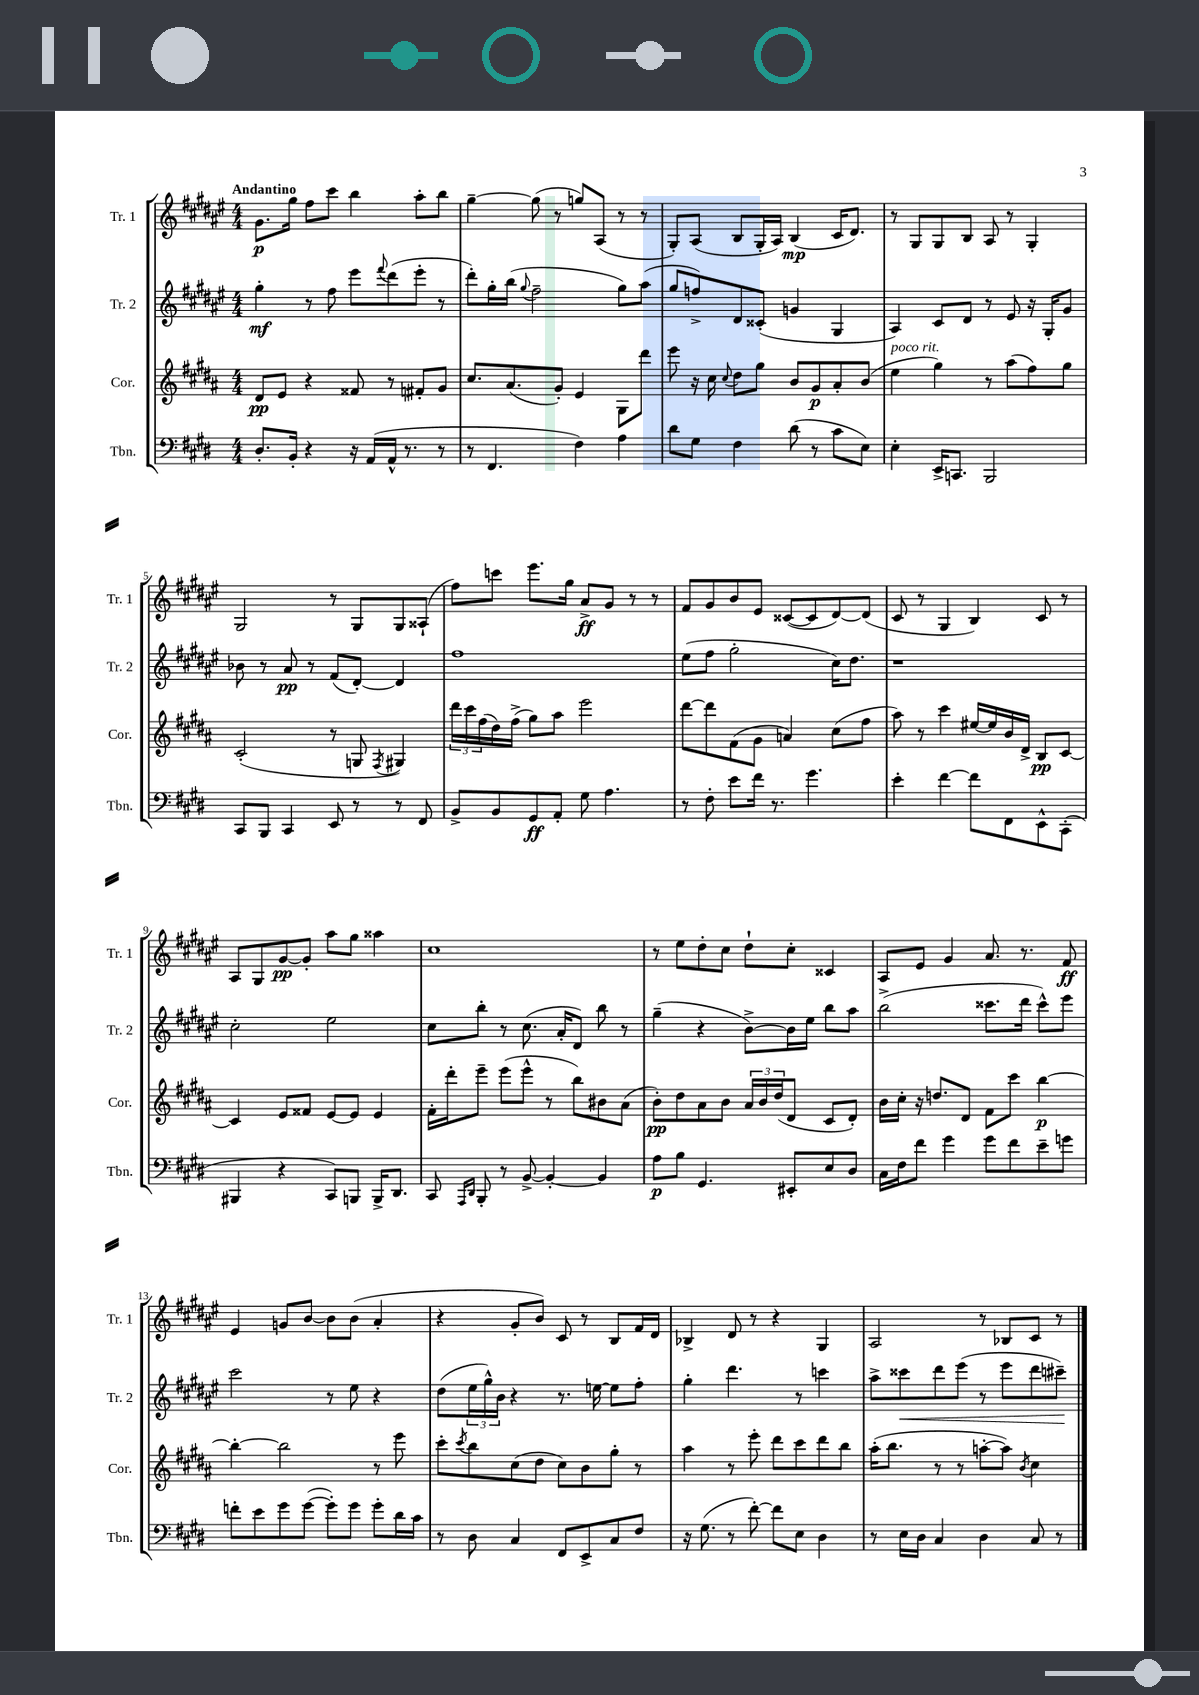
<<
\new StaffGroup <<
\new Staff = "s0" \with { instrumentName = "Tr. 1" shortInstrumentName = "Tr. 1" } {
    \clef treble \key fis \major \numericTimeSignature \time 4/4 \tempo "Andantino"
    gis'8.\p gis''16 fis''8 cis'''8 b''4 ais''8-. b''8 |
    gis''4~-- gis''8( r8 g''8) ais8( r8 r8 |
    gis8-.) ais8( b8 gis16-. ais16) b4\mp( cis'16 dis'8.) |
    r8 gis8 gis8 b8 ais8 r8 gis4-. |
    gis2 r8 gis8 gis8 aisis8-!( |
    fis''8) c'''8 eis'''8. gis''16 ais'8->\ff gis'8 r8 r8 |
    fis'8 gis'8 b'8 eis'8 cisis'8~( cisis'8 dis'8~) dis'8( |
    cis'8 r8 gis4 b4) cis'8 r8 |
    ais8 gis8 gis'8~\pp gis'8-. ais''8 gis''8 aisis''4 |
    cis''1 |
    r8 eis''8 dis''8-. cis''8 dis''8-! cis''8-. cisis'4 |
    ais8 eis'8 gis'4 ais'8. r8. fis'8\ff |
    eis'4 g'8 b'8~ b'8 b'8( ais'4-. |
    r4 gis'8-. b'8) cis'8 r8 b8 fis'16 dis'16 |
    bes4-> dis'8 r8 r4 gis4 |
    ais2 r8 bes8 cis'8 r8 \bar "|." |
}
\new Staff = "s1" \with { instrumentName = "Tr. 2" shortInstrumentName = "Tr. 2" } {
    \clef treble \key fis \major \numericTimeSignature \time 4/4
    gis''4-.\mf r8 fis''8 eis'''8 \appoggiatura { fis'''8 } dis'''8( eis'''8-. r8 |
    dis'''8-.) gis''16-. b''16( \appoggiatura { gis''8 } fis''2-- gis''8) ais''8( |
    gis''8 f''8->) dis'8 cisis'8-.( g'4 gis4 |
    ais4) cis'8 dis'8 r8 eis'8 r16 gis16-. gis'8 |
    bes'8 r8 ais'8\pp r8 fis'8( dis'8~-.) dis'4 |
    fis''1 |
    eis''8( fis''8 gis''2-. cis''16) dis''8. |
    r1 |
    cis''2-. eis''2 |
    cis''8 b''8-. r8 cis''8.( ais'16-. dis'8) b''8 r8 |
    gis''4--( r4 b'8~->) b'16 eis''16 b''8 ais''8 |
    b''2->( cisis'''8. dis'''16 cisis'''8-^) eis'''8 |
    cis'''2 r8 eis''8 r4 |
    dis''8( \tuplet 3/2 { eis''16 gis''16-^) b'16 } r4 r8. e''16~ e''8 fis''8-. |
    gis''4-. dis'''4. r8 c'''4 |
    ais''8-> cisis'''8\< dis'''8 eis'''8( r8 eis'''8 dis'''8 cis'''8--\!) \bar "|." |
}
\new Staff = "s2" \with { instrumentName = "Cor." shortInstrumentName = "Cor." } {
    \clef treble \key b \major \numericTimeSignature \time 4/4
    dis'8\pp e'8 r4 fisis'8 r8 fis'8-. gis'8 |
    cis''8. ais'8.( gis'8-.) e'4 gis8 dis'''8 |
    e'''8 r16 cis''16 \appoggiatura { cis''8 } dis''8 gis''8 b'8 gis'8\p ais'8-. b'8( |
    e''4^\markup { \italic "poco rit." } gis''4) r8 ais''8( fis''8) gis''8 |
    cis'2-.( r8 g8 \acciaccatura { fis8 } gis4) |
    \tuplet 3/2 { dis'''16 cis'''16 fis''16( } dis''16) fis''16->( gis''8) ais''8 e'''2 |
    dis'''8~ dis'''8 fis'8( gis'8 a'4) cis''8( fis''8 |
    ais''8) r8 cis'''4 eis''16~ eis''16 b'16 dis'16-> b8\pp cis'8~ |
    cis'4 e'8 fisis'8 e'8~ e'8 e'4 |
    fis'16-. dis'''16-. e'''8-- e'''8( e'''8-^ r8 b''8) bis'8 ais'8( |
    b'8-.\pp) dis''8 ais'8 b'8 \tuplet 3/2 { ais'16 b'16 dis''16( } dis'8 cis'8 dis'8-.) |
    b'16 cis''16-. r16 d''8. dis'8 fis'8 cis'''8 b''4~\p |
    b''4~-. b''2 r8 e'''8 |
    cis'''8-. \acciaccatura { cis'''8 } b''8 cis''8( dis''8 cis''8) b'8 gis''8-. r8 |
    ais''4 r8 e'''8-. dis'''8 cis'''8 dis'''8 b''8 |
    ais''16-.( b''8. r8 r8 a''8~-. a''8) \acciaccatura { b'8 } cis''4 \bar "|." |
}
\new Staff = "s3" \with { instrumentName = "Tbn." shortInstrumentName = "Tbn." } {
    \clef bass \key e \major \numericTimeSignature \time 4/4
    dis8.-. b,16-. r4 r16 a,16( a,16-^ r8. r8 |
    r8 fis,4. fis4) a4 |
    dis'8 gis8 fis4 dis'8( r8 cis'8 e8) |
    e4-. e,16-> c,8. b,,2 |
    cis,8 b,,8 cis,4 e,8 r8 r8 fis,8 |
    b,8-> b,8 gis,8\ff a,8-. gis8 a4. |
    r8 fis8-. e'8 fis'16 r8. gis'4. |
    e'4-. fis'4~ fis'8 fis,8 e,8-^ cis,8-.( |
    bis,,4 r4 cis,8) b,,8 b,,16-> dis,8. |
    cis,8 \grace { a,,16 dis,16 } b,,8-. r8 b,8~-> b,4~-. b,4 |
    a8\p b8 gis,4. eis,8-. e8 dis8 |
    cis16 fis16 fis'8 gis'4 gis'8 fis'8 e'8-- g'8 |
    f'8-. e'8 gis'8 gis'8~( gis'8-.) gis'8 gis'8-. dis'16 cis'16 |
    r8 dis8 cis4 fis,8 e,8-> cis8 fis8 |
    r16 gis8.( r8 fis'8~-.) fis'8 e8 dis4 |
    r8 e16 dis16 cis4 dis4 cis8 r8 \bar "|." |
}
>>
>>
